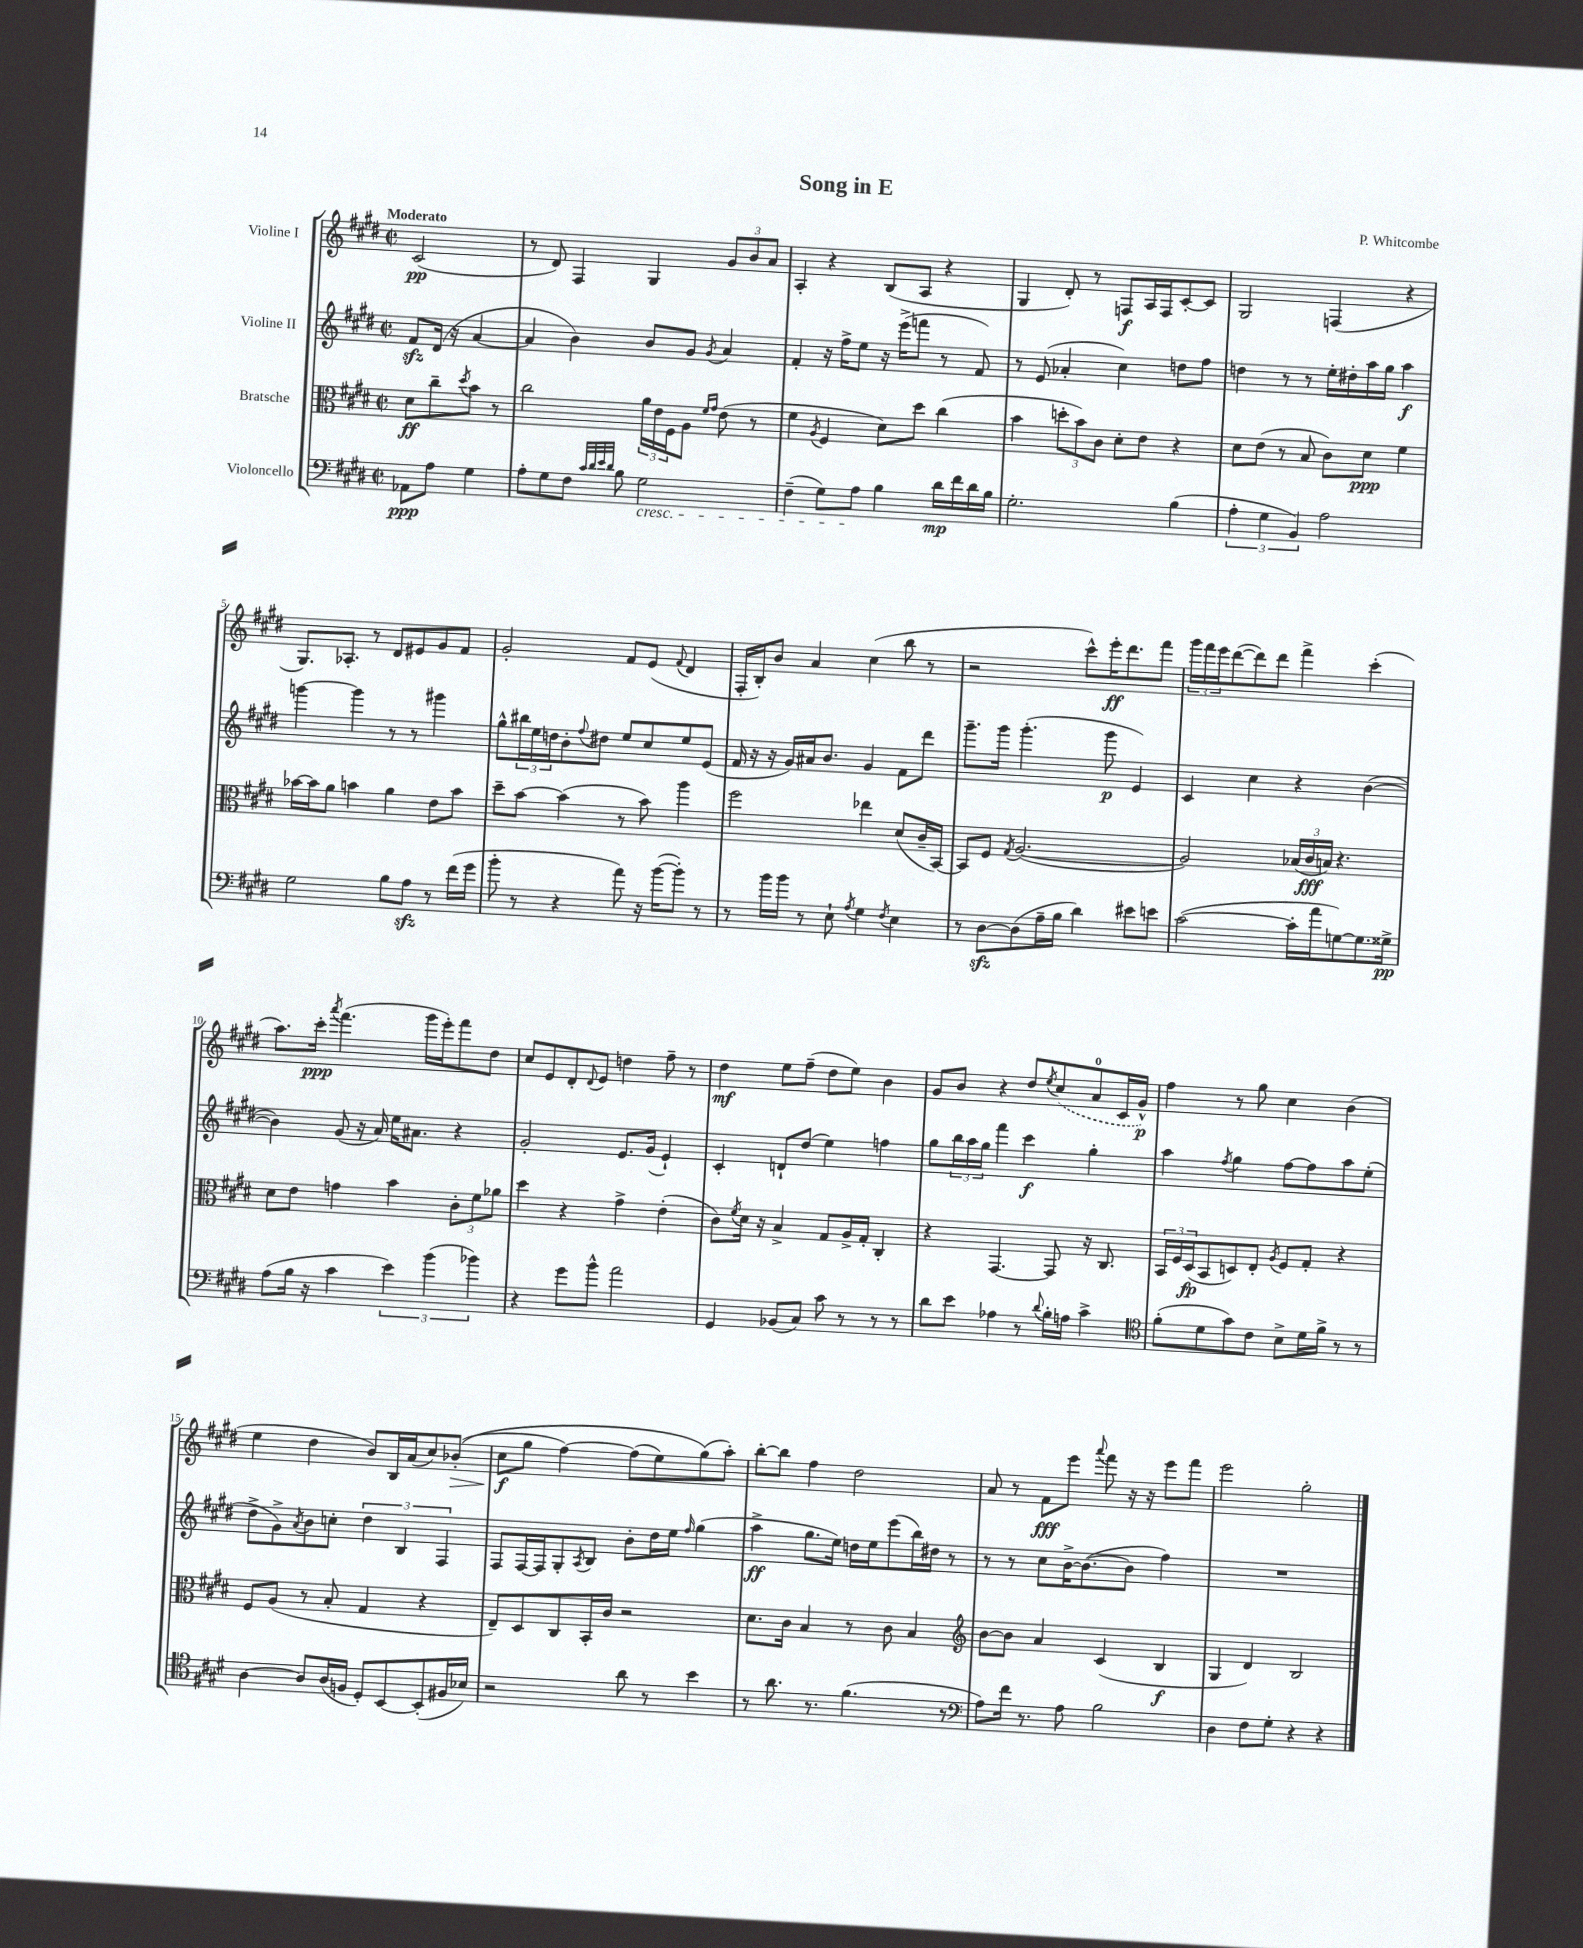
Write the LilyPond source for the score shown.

\header { title = "Song in E" composer = "P. Whitcombe" }
<<
\new StaffGroup <<
\new Staff = "s0" \with { instrumentName = "Violine I" } {
    \clef treble \key e \major \defaultTimeSignature \time 2/2 \partial 2 \tempo "Moderato"
    cis'2\pp( |
    r8 dis'8) fis4 gis4 \tuplet 3/2 { gis'8 b'8 a'8 } |
    a4-. r4 b8( a8 r4 |
    gis4 dis'8-.) r8 f8\f a16 f16 cis'8~-. cis'8 |
    gis2 f4( r4 |
    gis8.) aes8.-. r8 dis'8 eis'8 gis'8 fis'8 |
    gis'2-. fis'8 e'8( \appoggiatura { fis'8 } dis'4 |
    fis16-. b16-.) b'8 a'4 cis''4( b''8 r8 |
    r2 cis'''8-^) e'''16-.\ff dis'''8. fis'''8 |
    \tuplet 3/2 { gis'''16 fis'''16 e'''16 } dis'''8~( dis'''8) dis'''8 fis'''4-> cis'''4-.( |
    a''8.) cis'''16-.\ppp \acciaccatura { a'''8 } fis'''4.( gis'''16 e'''16-.) fis'''8 dis''8 |
    cis''8 e'8 dis'8-. \appoggiatura { dis'8 } e'8 d''4 fis''8-- r8 |
    dis''4\mf e''8 fis''8--( dis''8 e''8) b'4 |
    gis'8 b'8 r4 dis''8 \acciaccatura { e''8 } \once \slurDashed cis''8( a'8-0 cis'16 gis'16-^\p) |
    fis''4 r8 gis''8 cis''4 b'4( |
    e''4 dis''4 b'8) b16 a'16( cis''8) bes'8-.\>(\( |
    cis''8\f\! gis''8 fis''4~) fis''8( e''8) gis''8(\) a''8-.) |
    b''8~-. b''8 fis''4 dis''2 |
    a'8 r8 fis'8\fff e'''8 \appoggiatura { a'''8 } fis'''8 r16 r16 e'''8 fis'''8 |
    e'''2 gis''2-. \bar "|." |
}
\new Staff = "s1" \with { instrumentName = "Violine II" } {
    \clef treble \key e \major \defaultTimeSignature \time 2/2 \partial 2
    fis'8\sfz dis'16( r16 a'4~ |
    a'4 b'4) b'8 gis'8 \acciaccatura { gis'8 } a'4 |
    fis'4-. r16 fis''16-> e''8 r16 e'''16->( f'''8 r8 fis'8) |
    r8 e'8( aes'4-. cis''4) d''8 fis''8 |
    d''4 r8 r8 e''16-. dis''16-. a''16 gis''16 a''4\f |
    g'''4~ g'''4 r8 r8 gis'''4 |
    gis''8-^ \tuplet 3/2 { bis''16 e''16 d''16 } b'8-. \appoggiatura { fis''8 } dis''8 e''8 cis''8 e''8 e'8( |
    fis'16 r16 r16 gis'16) ais'16 b'8. gis'4 fis'8 dis'''8 |
    gis'''8.-- gis'''16 gis'''4.-.( gis'''8\p e'4) |
    cis'4 cis''4 r4 b'4~( |
    b'4) gis'8( r16 a'16) e''16 ais'8. r4 |
    gis'2-. e'8. gis'16( e'4-!) |
    cis'4-. d'8-! dis''8( e''4) f''4 |
    gis''8 \tuplet 3/2 { b''16 a''16 gis''16 } fis'''4 cis'''4\f gis''4-. |
    a''4 \acciaccatura { fis''8 } gis''4 fis''8~ fis''8 a''8 e''8-.( |
    dis''8-> gis'8->) \acciaccatura { a'8 } b'8 c''8-. \tuplet 3/2 { dis''4 b4 fis4 } |
    fis8 fis16~ fis16 gis8-. \acciaccatura { a8 } b8 b'8-. dis''16 e''16 \grace { fis''16 } gis''4( |
    a''4->\ff gis''8. e''16) d''16 e''16 e'''8( b''16) dis''16 r8 |
    r8 r8 cis''8 b'16~-> b'8.~( b'8 fis''4) |
    R1 \bar "|." |
}
\new Staff = "s2" \with { instrumentName = "Bratsche" } {
    \clef alto \key e \major \defaultTimeSignature \time 2/2 \partial 2
    dis'8\ff cis''8-- \acciaccatura { dis''8 } b'8 r8 |
    cis''2 \tuplet 3/2 { a'16 e'16 fis16 } a8 \grace { fis'16 gis'16 } e'8( r8 |
    fis'4 \acciaccatura { a8 } fis4 dis'8) dis''8 cis''4( |
    b'4 \tuplet 3/2 { d''8-. b'8) cis'8 } dis'8-. e'8 r4 |
    dis'8 e'8( r8 b8 cis'8) dis'8\ppp fis'4 |
    bes'16~ bes'16 a'8 b'4 a'4 e'8 b'8 |
    dis''8-- b'8~ b'4( r8 b'8) a''4 |
    fis''2 ees''4 dis'8( cis'16-- b,16~) |
    b,8 fis8 \acciaccatura { gis8 } a2.~( |
    a2) \tuplet 3/2 { bes16( cis'16\fff b16) } r4. |
    dis'8 e'8 g'4 b'4 \tuplet 3/2 { cis'8-. fis'8 aes'8 } |
    dis''4 r4 gis'4-> e'4-.( |
    cis'8) \acciaccatura { fis'8 } dis'16 r16 b4-> gis8 a16-> gis16-. cis4-. |
    r4 gis,4.~ gis,8 r16 cis8. |
    \tuplet 3/2 { b,16 fis16 dis16\fp( } b,8 d8) e8-. \acciaccatura { a8 } fis8 gis8-. r4 |
    fis8 a8( r8 b8-. gis4 r4 |
    e8--) dis8 cis8 b,16-. cis'16 r2 |
    dis'8. cis'16 b4 r8 cis'8 b4 |
    \clef treble b'8~ b'8 a'4 cis'4( b4\f |
    gis4 dis'4) b2 \bar "|." |
}
\new Staff = "s3" \with { instrumentName = "Violoncello" } {
    \clef bass \key e \major \defaultTimeSignature \time 2/2 \partial 2
    aes,8\ppp a8 gis4 |
    a8-. gis8 fis8 \grace { cis'32 dis'32 e'32 dis'32 } b8 gis2\cresc |
    fis4--( gis8) a8\! b4 dis'16\mp fis'16 dis'16 b16 |
    gis2.-. b4( |
    \tuplet 3/2 { a4-. gis4 b,4) } a2 |
    gis2 b8 a8\sfz r8 fis'16( gis'16 |
    b'8-. r8 r4 a'8) r16 b'16~( b'8-.) r8 |
    r8 b'16 b'16 r8 e8-! \acciaccatura { a8 } gis4 \acciaccatura { fis8 } e4 |
    r8 dis8~\sfz dis8( a16-- b16 dis'4) eis'8 e'8 |
    cis'2~( cis'16-. a'16 g8~) g8. gisis16->\pp |
    a8( b16 r16 cis'4 \tuplet 3/2 { e'4) b'4( bes'4) } |
    r4 gis'8 b'8-^ a'2 |
    gis,4 bes,8( cis8) cis'8 r8 r8 r8 |
    dis'8 e'8 aes4 r8 \appoggiatura { dis'8 } b16-. a16 cis'4-> |
    \clef tenor fis'8-.( dis'8 gis'8) cis'8 b8-> dis'16 fis'16-> r8 r8 |
    a4~ a8 a16( f16 dis8-.) b,8~ b,8-.( fis16 bes16) |
    r2 a'8 r8 b'4 |
    r8 a'8. r8. fis'4.( r8 |
    \clef bass a8) fis'16 r8. a8 b2 |
    dis4 fis8 gis8-. r4 r4 \bar "|." |
}
>>
>>
